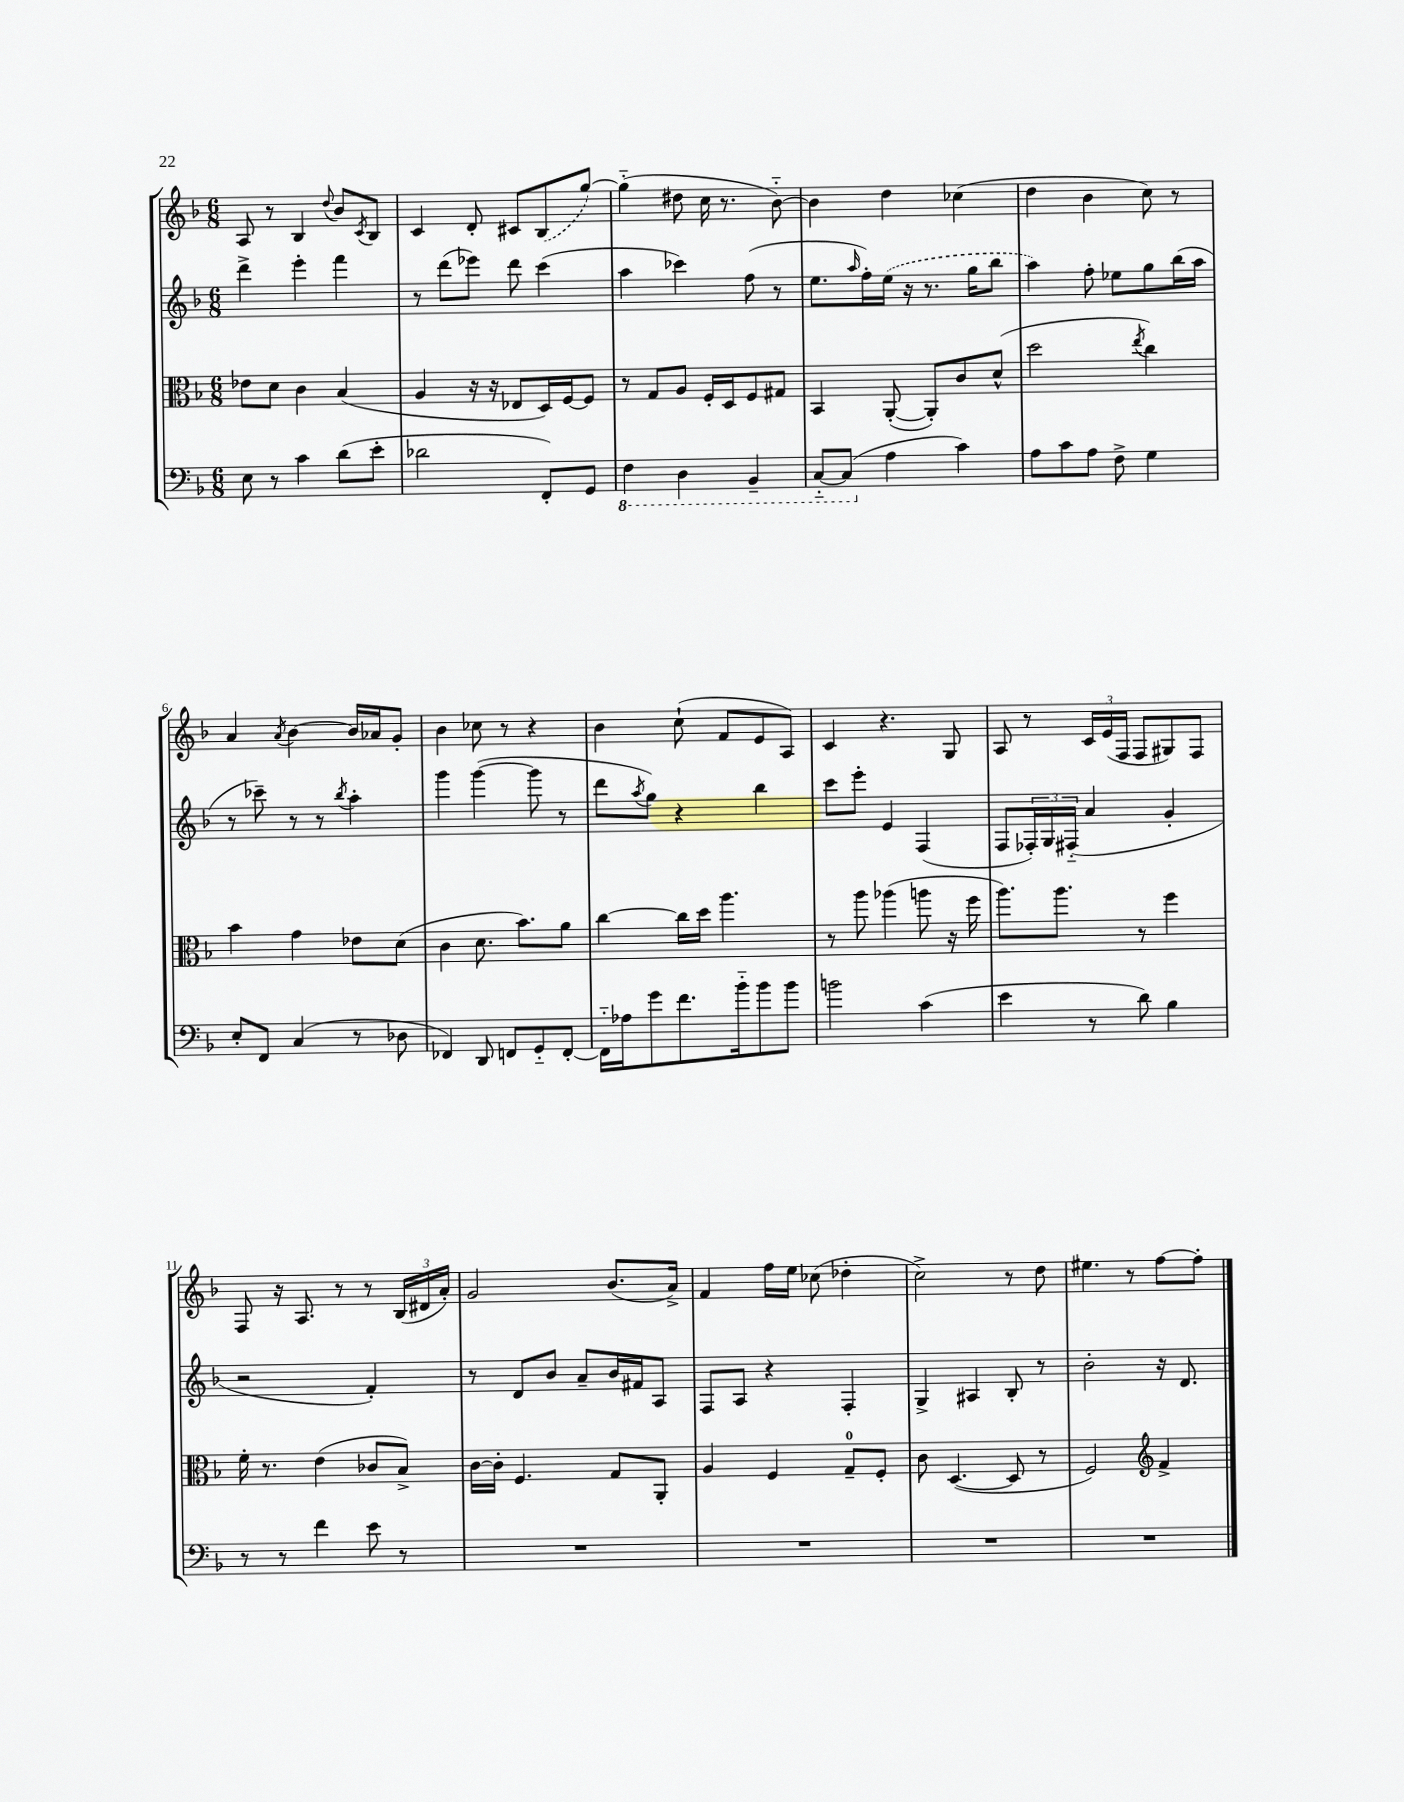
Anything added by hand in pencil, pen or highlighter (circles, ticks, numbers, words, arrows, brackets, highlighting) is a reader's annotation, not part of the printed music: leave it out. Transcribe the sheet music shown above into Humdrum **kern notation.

**kern	**kern	**kern	**kern
*part4	*part3	*part2	*part1
*staff4	*staff3	*staff2	*staff1
*clefF4	*clefC3	*clefG2	*clefG2
*k[b-]	*k[b-]	*k[b-]	*k[b-]
*M6/8	*M6/8	*M6/8	*M6/8
=1	=1	=1	=1
8E\	8e-X\L	4ddd^\	8A/
8r	8d\J	.	8r
4c\	4c\	4eee'\	4B-/
.	.	.	8qqdd/
(8d\L	(4B-/	4fff\	8b-/L
.	.	.	8qc/
8e'\J	.	.	8B-/J
=2	=2	=2	=2
2d-X\	4A/	8r	4c/
.	.	(8ddd\L	.
.	16r	8eee-X\J)	8d'/
.	16r	.	.
.	8E-X/L	8ddd\	8c#X/L
8FF'/L)	16D/L)	(4ccc\	(8B-/
.	[16F/J	.	.
8GG/J	8F/J]	.	[8gg/J)
=3	=3	=3	=3
*8ba	*	*	*
4FF\	8r	4aa\	(4gg\]
.	8G/L	.	.
4DD\	8A/J	4ccc-X\)	8dd#X\
.	16F'/LL	.	16cc\
.	16D/J	.	8.r
4BBB-~/	8F/	(8ff\	.
.	8G#X/J	8r	[8b-\)
=4	=4	=4	=4
[8CC/L	4BB-/	8.ee\L	4b-\]
(8CC/J]	.	.	.
.	.	16qqaa/	.
.	.	16ff'\L)	.
*X8ba	*	*	*
4A\	([8AA'/	(16ee\JJ	4dd\
.	.	16r	.
.	8AA'/L])	8.r	.
4c\)	8c/	.	(4cc-X\
.	.	16gg\KL	.
.	(8d^^/J	8bb-\J	.
=5	=5	=5	=5
8A\L	2dd\	4aa\)	4dd\
8c\	.	.	.
8A\J	.	8ff'\	4b-\
8F^\	.	8ee-X\L	.
.	8qee/	.	.
4G\	4cc\)	8gg\	8cc\)
.	.	(16bb-\L	8r
.	.	16aa\JJ	.
!!LO:LB:g=z
=6	=6	=6	=6
8E'/L	4b-\	8r	4a/
8FF/J	.	8ccc-X~\)	.
.	.	.	8qa/
(4C/	4g\	8r	[4b-\
.	.	8r	.
.	.	8qbb-/	.
8r	8e-X\L	4aa'\	16b-/LL]
.	.	.	16a-X/J
8D-X\	(8d\J	.	8g'/J
=7	=7	=7	=7
4FF-X/)	4c\	4ggg\	4b-\
8DD/	8.d\	([4ggg\	8cc-X\
8FFn/L	.	.	8r
.	8.b-\L)	.	.
8GG/	.	8ggg\]	4r
[8FF'/J	8a\J	8r	.
=8	=8	=8	=8
16FF\LL]	[4cc\	8ddd\L	4b-\
16A-X\J	.	.	.
.	.	8qaa/	.
8g\	.	8gg\J)	.
8.f\	16cc\LL]	4r	(8cc`\
.	16dd\JJ	.	.
.	4.aa\	.	8f/L
16b-\k	.	.	.
8b-\	.	4bb-\	8e/
8b-\J	.	.	8A/J)
=9	=9	=9	=9
2bn\	8r	8ccc\L	4c/
.	8aa\	8eee'\J	.
.	(4aa-X\	4e/	4.r
(4c\	8aan\	(4F/	.
.	16r	.	8G/
.	16ff\	.	.
=10	=10	=10	=10
4e\	8.aa\L)	8F/L	8A/
.	.	24F-X'/L)	8r
.	.	24G/	.
.	8.aa\J	.	.
.	.	(24F#X/JJ	.
8r	.	4a/	24c/LL
.	.	.	(24e/
.	.	.	24F/JJ
8d\)	8r	.	8F/L
4B-\	4ff\	4g'/	8G#X/)
.	.	.	8F/J
!!LO:LB:g=z
=11	=11	=11	=11
8r	16f'\	2r	8F/
.	8.r	.	.
8r	.	.	16r
.	.	.	8.A/
4f\	(4e\	.	.
.	.	.	8r
8e\	8c-X/L	4f'/)	8r
8r	8B-^/J)	.	(24B-/LL
.	.	.	24d#X/
.	.	.	24a'/JJ)
=12	=12	=12	=12
2.r	[16c\LL	8r	2g/
.	16c'\JJ]	.	.
.	4.F/	8d/L	.
.	.	8b-/J	.
.	.	8a~/L	.
.	8G/L	16b-/L	(8.b-/L
.	.	16f#X/J	.
.	8AA'/J	8A/J	.
.	.	.	16a^/Jk)
=13	=13	=13	=13
2.r	4A/	8F/L	4f/
.	.	8A/J	.
.	4F/	4r	16ff\LL
.	.	.	16ee\JJ
.	.	.	(8cc-X\
.	8G~/L	4F'/	4dd-X'\
.	8F'/J	.	.
=14	=14	=14	=14
2.r	8c\	4G^/	2cc^\)
.	([4.D/	.	.
.	.	4A#X/	.
.	8D/]	8B-'/	8r
.	8r	8r	8dd\
=15	=15	=15	=15
2.r	2F/)	2b-'\	4.ee#X\
.	.	.	8r
*	*clefG2	*	*
.	4f^/	16r	[8ff\L
.	.	8.d/	.
.	.	.	8ff'\J]
==	==	==	==
*-	*-	*-	*-
